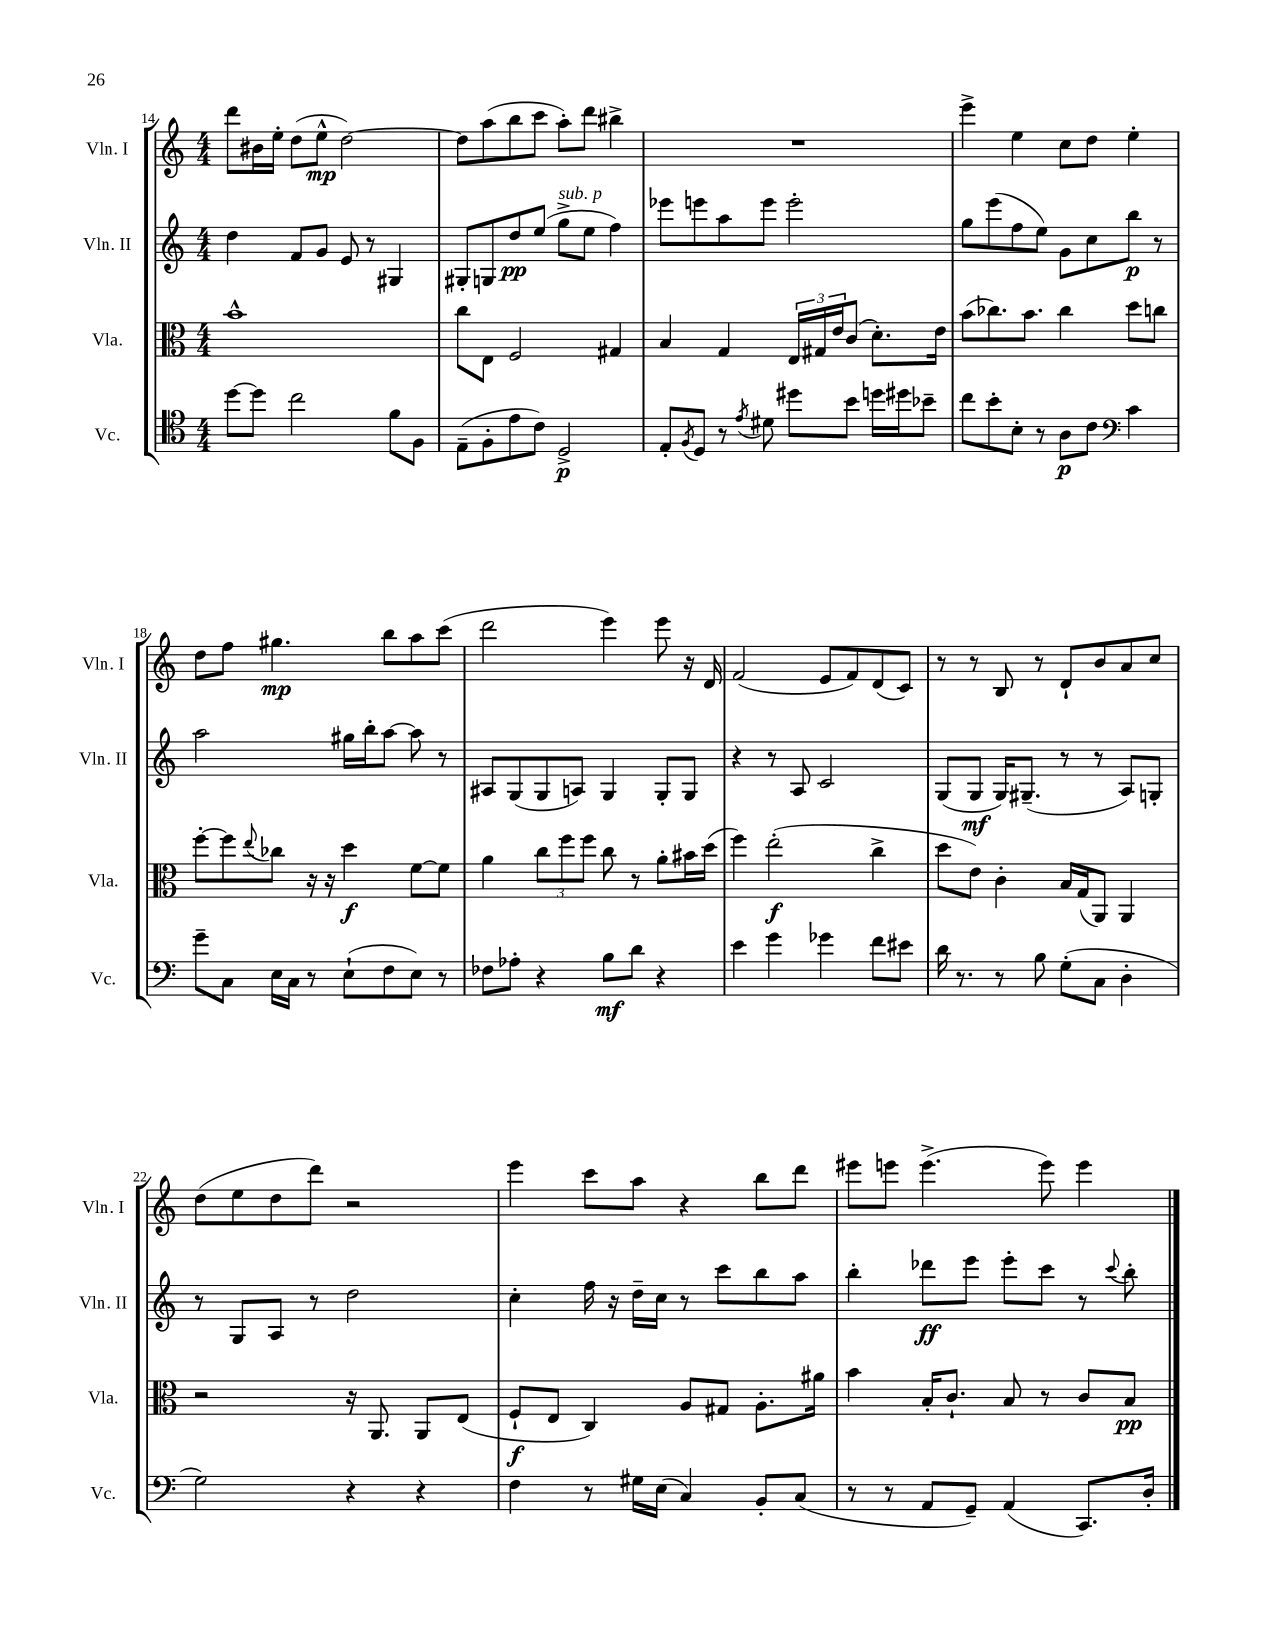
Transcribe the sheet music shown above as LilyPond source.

<<
\new StaffGroup <<
\new Staff = "s0" \with { instrumentName = "Vln. I" shortInstrumentName = "Vln. I" } {
    \clef treble \key c \major \numericTimeSignature \time 4/4
    d'''8 bis'16 e''16-. d''8( e''8-^\mp d''2~) |
    d''8 a''8( b''8 c'''8 a''8-.) d'''8 bis''4-> |
    R1 |
    e'''4-> e''4 c''8 d''8 e''4-. |
    d''8 f''8 gis''4.\mp b''8 a''8 c'''8( |
    d'''2 e'''4) e'''8 r16 d'16 |
    f'2( e'8 f'8) d'8( c'8) |
    r8 r8 b8 r8 d'8-! b'8 a'8 c''8 |
    d''8( e''8 d''8 d'''8) r2 |
    e'''4 c'''8 a''8 r4 b''8 d'''8 |
    eis'''8 e'''8 e'''4.->( e'''8) e'''4 \bar "|." |
}
\new Staff = "s1" \with { instrumentName = "Vln. II" shortInstrumentName = "Vln. II" } {
    \clef treble \key c \major \numericTimeSignature \time 4/4
    d''4 f'8 g'8 e'8 r8 gis4 |
    gis8-. g8 d''8\pp e''8( g''8->^\markup { \italic "sub. p" } e''8 f''4) |
    ees'''8 e'''8 a''8 e'''8 e'''2-. |
    g''8 e'''8( f''8 e''8) g'8 c''8 b''8\p r8 |
    a''2 gis''16 b''16-. a''8~ a''8 r8 |
    ais8 g8( g8 a8) g4 g8-. g8 |
    r4 r8 a8 c'2 |
    g8( g8\mf g16) gis8.--( r8 r8 a8) g8-. |
    r8 g8 a8 r8 d''2 |
    c''4-. f''16 r16 d''16-- c''16 r8 c'''8 b''8 a''8 |
    b''4-. des'''8\ff e'''8 e'''8-. c'''8 r8 \appoggiatura { c'''8 } b''8-. \bar "|." |
}
\new Staff = "s2" \with { instrumentName = "Vla." shortInstrumentName = "Vla." } {
    \clef alto \key c \major \numericTimeSignature \time 4/4
    b'1-^ |
    c''8 e8 f2 gis4 |
    b4 g4 \tuplet 3/2 { e16 gis16 e'16 } c'8( d'8.-.) e'16 |
    b'8( ces''8.) b'8. ces''4 d''8 c''8 |
    f''8~-. f''8 \appoggiatura { e''8 } ces''8 r16 r16 d''4\f f'8~ f'8 |
    a'4 \tuplet 3/2 { c''8 f''8 f''8 } c''8 r8 a'8-. bis'16 d''16( |
    f''4) e''2-.\f( c''4-> |
    d''8 e'8) c'4-. b16 g16( a,8) a,4 |
    r2 r16 a,8. a,8 e8( |
    f8-!\f e8 c4) a8 gis8 a8.-. ais'16 |
    b'4 b16-. c'8.-! b8 r8 c'8 b8\pp \bar "|." |
}
\new Staff = "s3" \with { instrumentName = "Vc." shortInstrumentName = "Vc." } {
    \clef tenor \key c \major \numericTimeSignature \time 4/4
    d''8~ d''8 c''2 f'8 f8 |
    e8--( f8-. e'8 c'8) d2->\p |
    e8-. \acciaccatura { f8 } d8 r8 \acciaccatura { e'8 } dis'8 dis''8 b'8 d''16 dis''16 bes'8-- |
    c''8 b'8-. b8-. r8 a8\p c'8 \clef bass c'4 |
    g'8-- c8 e16 c16 r8 e8-!( f8 e8) r8 |
    fes8 aes8-. r4 b8\mf d'8 r4 |
    e'4 g'4 ges'4 f'8 eis'8 |
    d'16 r8. r8 b8 g8-.( c8 d4-. |
    g2) r4 r4 |
    f4 r8 gis16 e16( c4) b,8-. c8( |
    r8 r8 a,8 g,8--) a,4( c,8.) d16-. \bar "|." |
}
>>
>>
\layout { \context { \Score currentBarNumber = #14 } }
